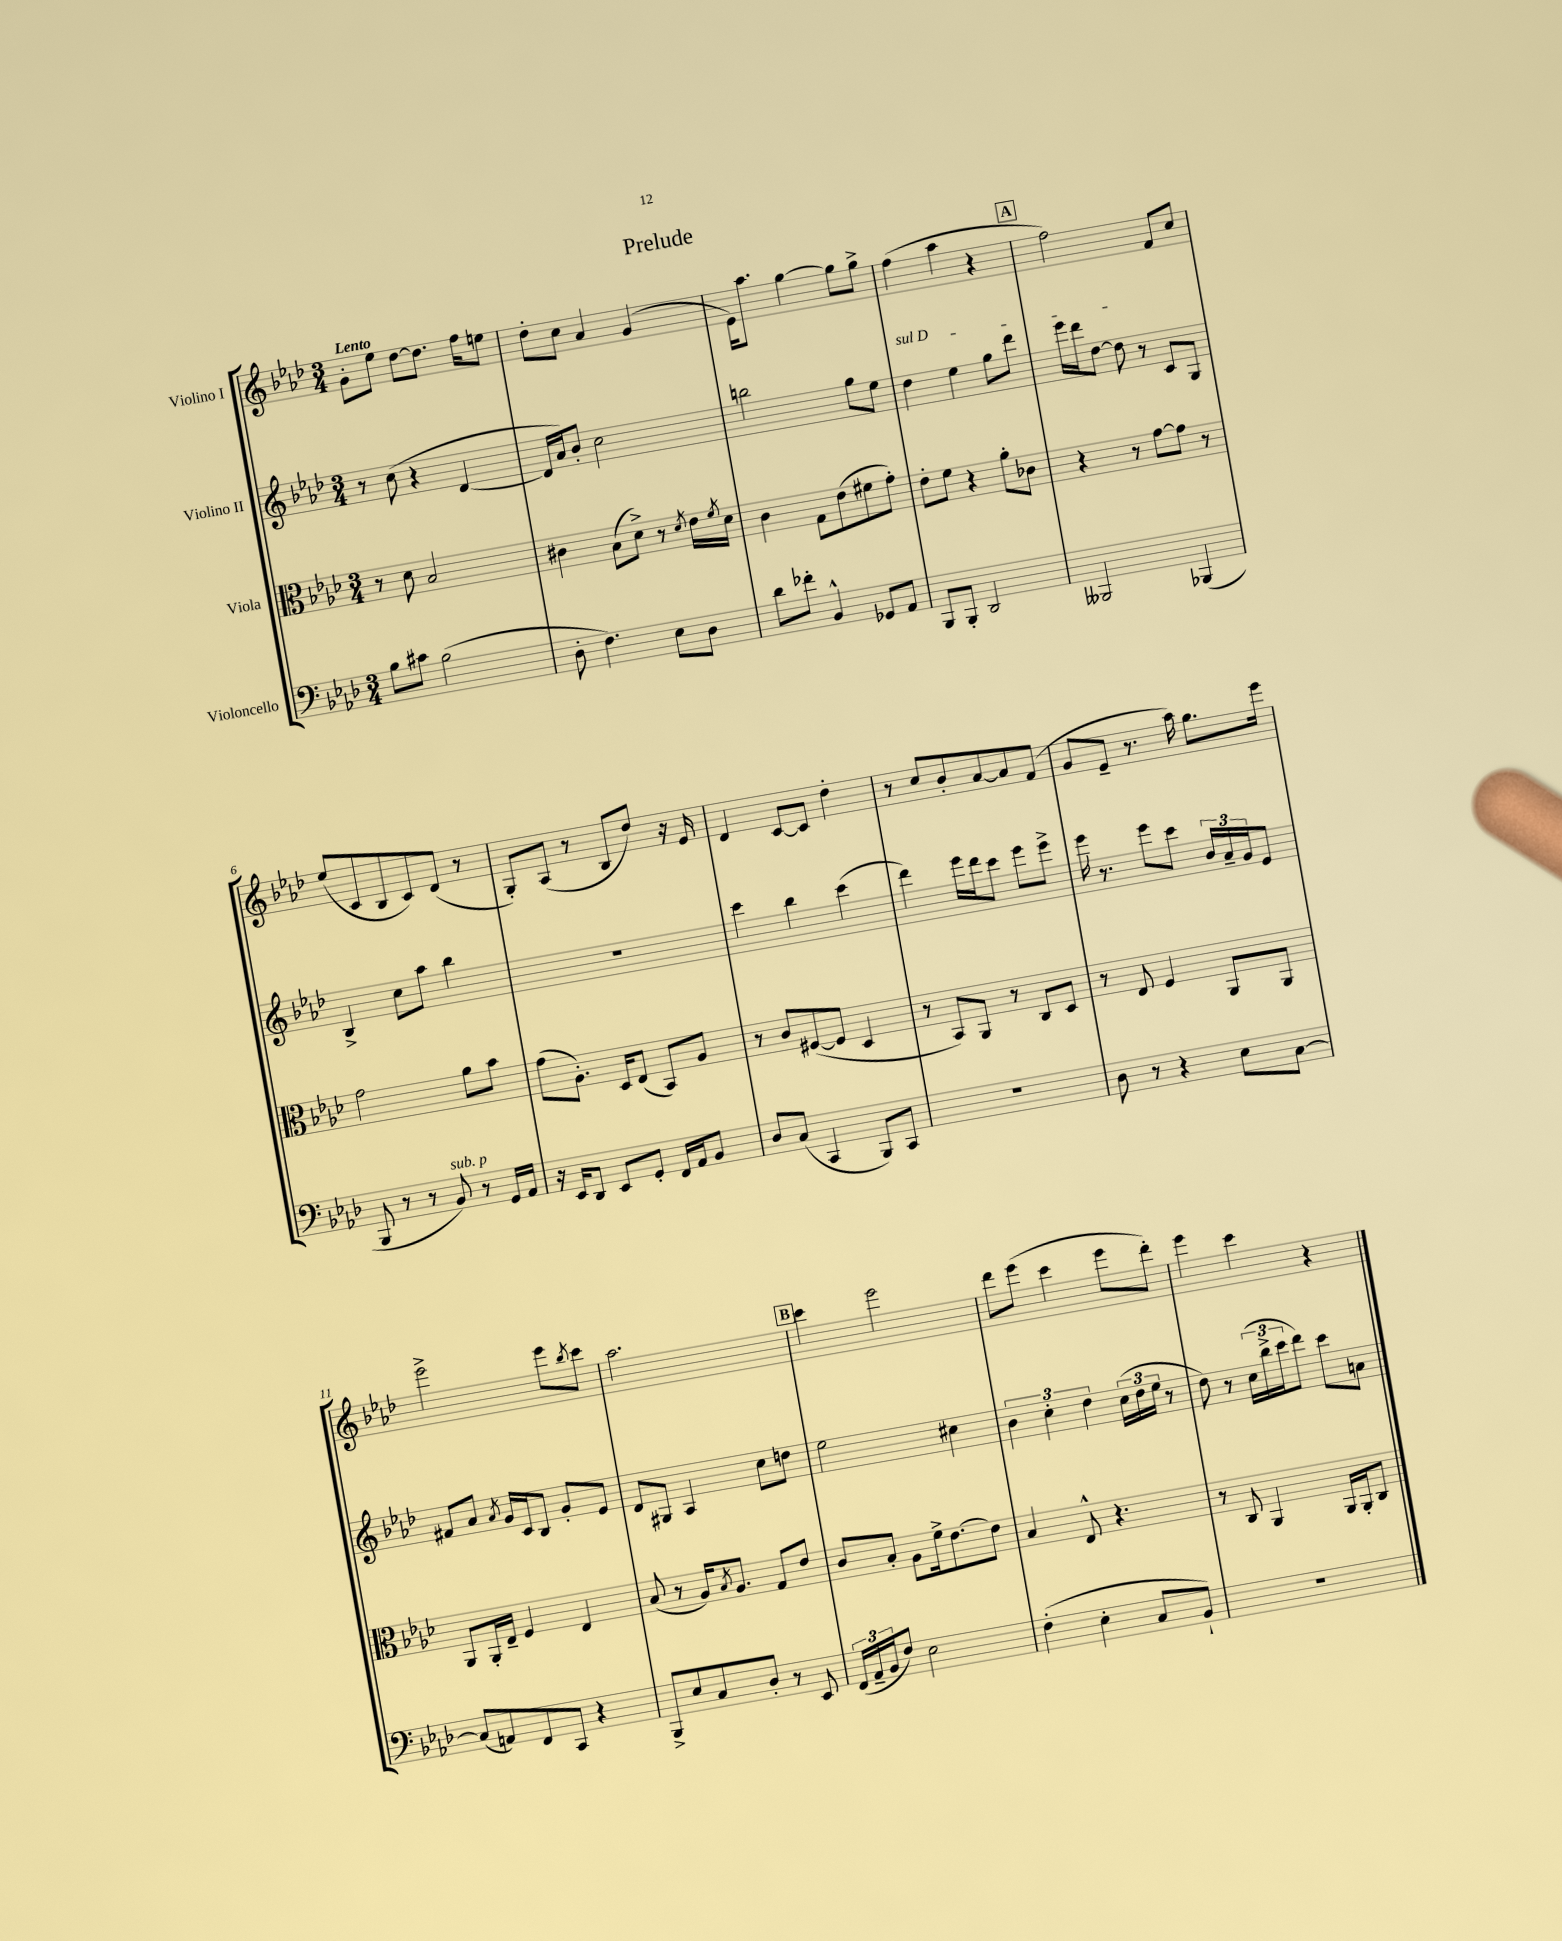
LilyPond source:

\header { title = "Prelude" }
<<
\new StaffGroup <<
\new Staff = "s0" \with { instrumentName = "Violino I" } {
    \clef treble \key aes \major \numericTimeSignature \time 3/4 \tempo "Lento"
    g'8-. ees''8 des''8~ des''8. f''16 e''8 |
    des''8-. c''8 aes'4 g'4( |
    ees'16) aes''8. g''4~ g''8 g''8-> |
    f''4( aes''4 r4 |
    \mark \markup { \box "A" } f''2) f'8 c''8 |
    ees''8( c'8 bes8 c'8) des'8( r8 |
    g8-.) aes8( r8 bes8 des''8) r16 ees'16 |
    des'4 c'8~ c'8 des''4-. |
    r8 c''8 bes'8-. aes'8~ aes'8 f'8( |
    g'8 ees'8-- r8. aes''16) g''8. ees'''16 |
    ees'''2-> ees'''8 \acciaccatura { bes''8 } c'''8 |
    aes''2. |
    \mark \markup { \box "B" } c'''4 ees'''2 |
    des'''8 ees'''8( c'''4 ees'''8 des'''8-.) |
    ees'''4 c'''4 r4 \bar "|." |
}
\new Staff = "s1" \with { instrumentName = "Violino II" } {
    \clef treble \key aes \major \numericTimeSignature \time 3/4
    r8 c''8( r4 des'4~ |
    des'16 aes'16) bes'8-. c''2 |
    b''2 g''8 ees''8 |
    \once \override TextSpanner.bound-details.left.text = \markup { \italic "sul D" } des''4\startTextSpan ees''4 g''8 des'''8 |
    \mark \markup { \box "A" } ees'''16 des'''16 des''8~ des''8\stopTextSpan r8 c'8 g8 |
    bes4-> c''8 aes''8 bes''4 |
    R2. |
    c'''4 bes''4 c'''4( |
    des'''4) ees'''16 des'''16 c'''8 ees'''8 ees'''8-> |
    ees'''16 r8. ees'''8 c'''8 \tuplet 3/2 { bes'16 aes'16-- g'16 } ees'8 |
    fis'8 aes'8 \acciaccatura { aes'8 } g'16 c'16 bes8 g'8-. ees'8 |
    des'8 gis8 aes4 c''8 d''8 |
    \mark \markup { \box "B" } ees''2 cis''4 |
    \tuplet 3/2 { bes'4 c''4-. des''4 } \tuplet 3/2 { c''16( des''16 ees''16 } r8 |
    des''8) r8 \tuplet 3/2 { c''16( bes''16-> c'''16 } des'''8) c'''8 a'8 \bar "|." |
}
\new Staff = "s2" \with { instrumentName = "Viola" } {
    \clef alto \key aes \major \numericTimeSignature \time 3/4
    r8 des'8 bes2 |
    cis'4 bes8( des'8->) r8 \acciaccatura { des'8 } ees'16 \acciaccatura { f'8 } des'16 |
    c'4 g8 ees'8( fis'8 g'8-.) |
    ees'8-. f'8 r4 aes'8-. ces'8 |
    \mark \markup { \box "A" } r4 r8 g'8~ g'8 r8 |
    g'2 aes'8 bes'8 |
    g'8( aes8.-.) des16 ees8( bes,8) aes8 |
    r8 c'8 fis8~( fis8 des4 |
    r8 bes,8) aes,8 r8 c8 des8 |
    r8 ees8 f4 aes,8 aes,8 |
    aes,8 aes,16-. ees16-- f4 ees4 |
    bes8( r8 aes16) \acciaccatura { bes8 } aes8. g8 ees'8 |
    \mark \markup { \box "B" } c'8 bes8-. aes8 f'16-> ees'8.~ ees'8 |
    bes4 ees8-^ r4. |
    r8 c8 aes,4 aes,16 aes,16-. c8 \bar "|." |
}
\new Staff = "s3" \with { instrumentName = "Violoncello" } {
    \clef bass \key aes \major \numericTimeSignature \time 3/4
    bes8 cis'8 bes2( |
    des8-. f4.) ees8 des8 |
    des'8 fes'8-. bes,4-^ ges,8 aes,8 |
    bes,,8 bes,,8-. des,2 |
    \mark \markup { \box "A" } beses,,2 bes,,4( |
    bes,,8 r8 r8 bes,8^\markup { \italic "sub. p" }) r8 g,16 aes,16 |
    r16 ees,16 des,8 ees,8 g,8-. f,16 aes,16 bes,8 |
    des8 c8( c,4 bes,,8) c,8 |
    R2. |
    des8 r8 r4 ees8 c8~ |
    c8( a,8) f,8 c,8 r4 |
    bes,,8-> ees8 c8 des8-. r8 ees,8 |
    \mark \markup { \box "B" } \tuplet 3/2 { f,16( aes,16-- bes,16 } f8) ees2 |
    f4-.( ees4-. c8 bes,8-!) |
    R2. \bar "|." |
}
>>
>>
